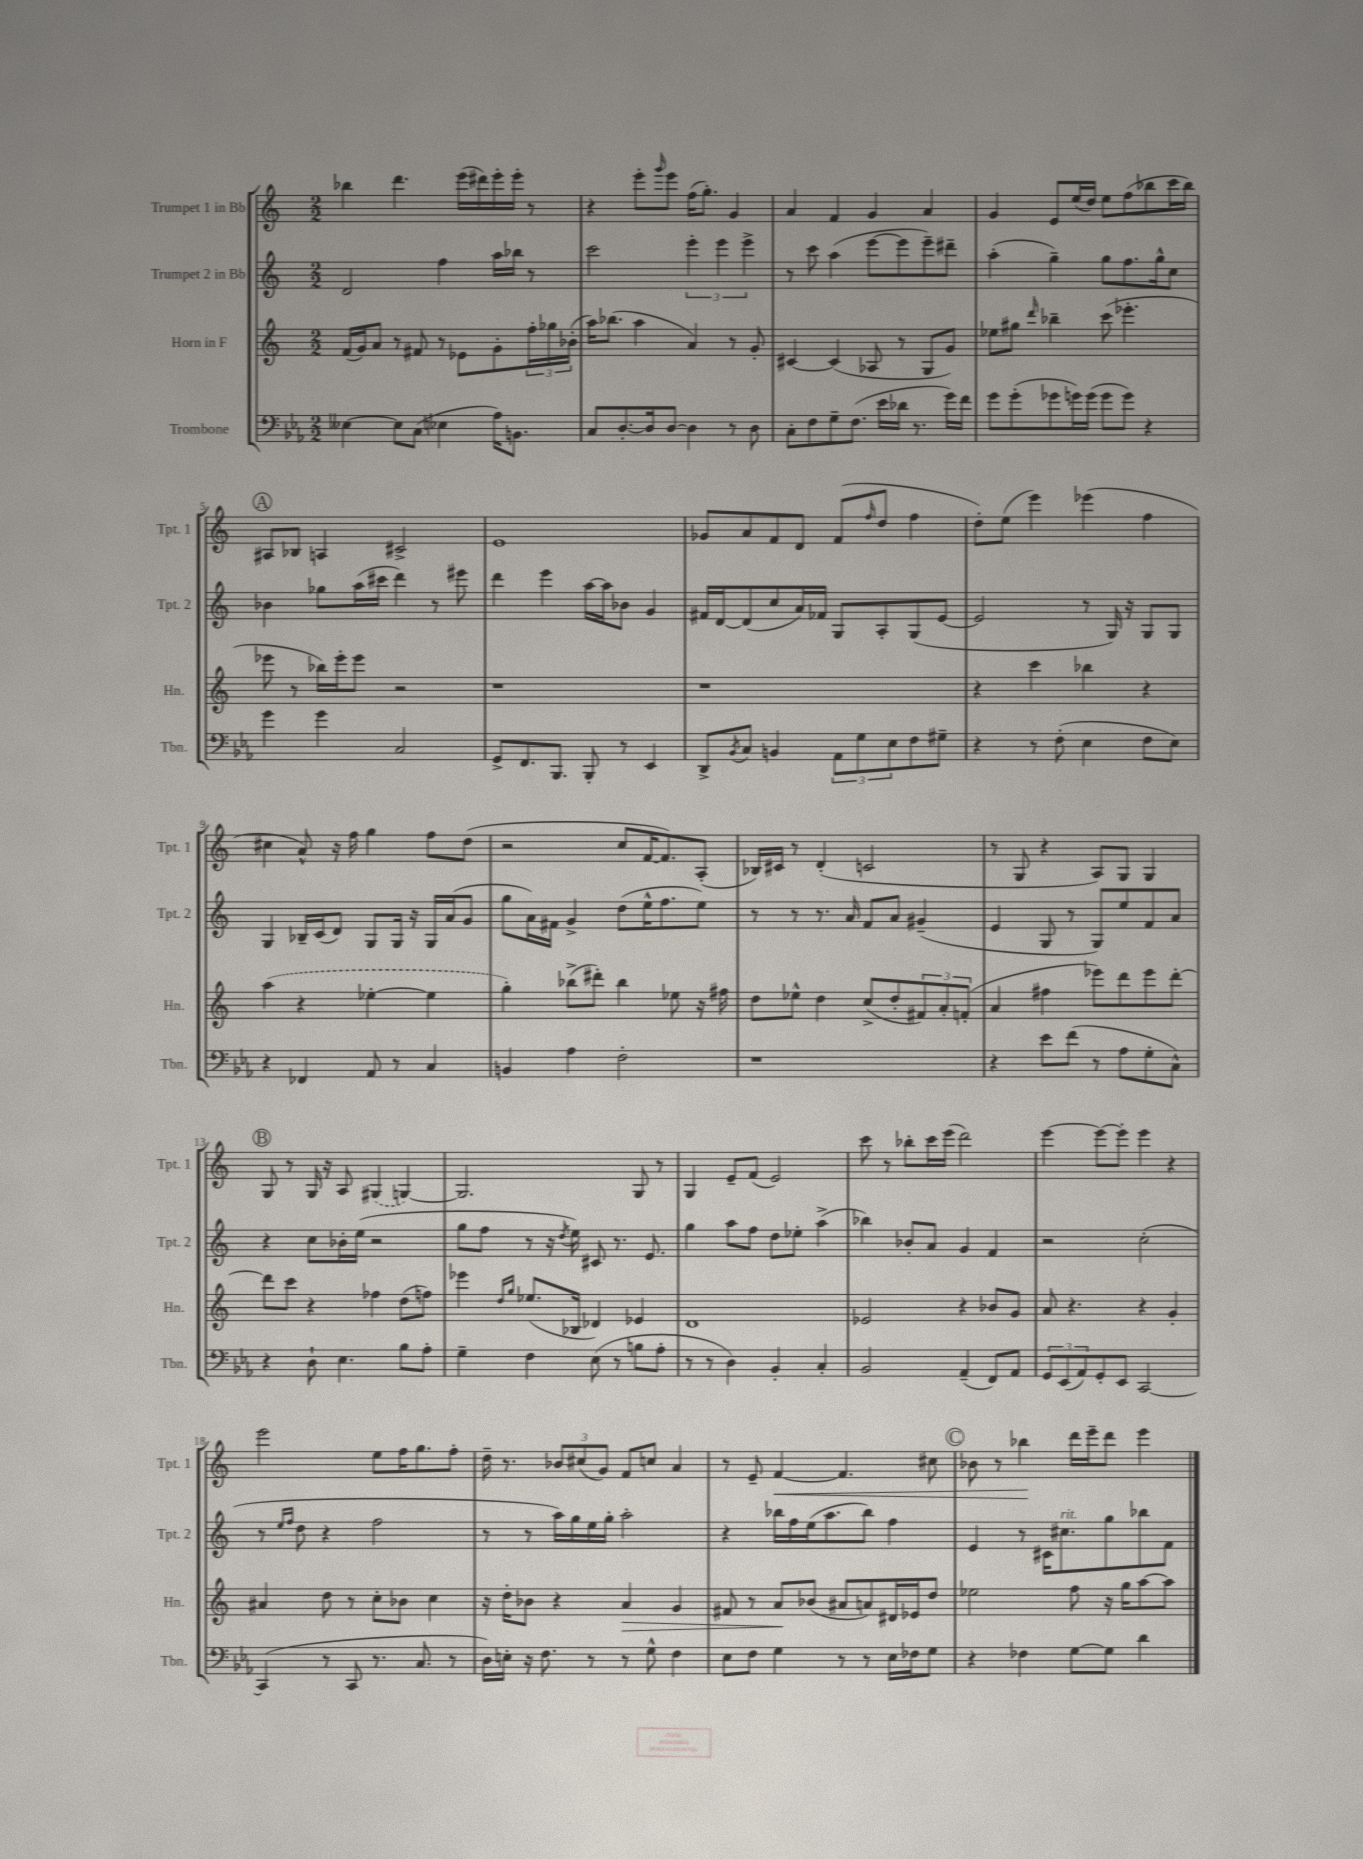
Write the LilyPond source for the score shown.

<<
\new StaffGroup <<
\new Staff = "s0" \with { instrumentName = "Trumpet 1 in Bb" shortInstrumentName = "Tpt. 1" } {
    \clef treble \key c \major \numericTimeSignature \time 2/2
    bes''4 d'''4. e'''16( dis'''16) e'''16-. e'''16-. r8 |
    r4 e'''8-. \grace { g'''16 } e'''8 f''16( g''8.-.) g'4 |
    a'4 f'4 g'4 a'4 |
    g'4 e'8 e''16( d''16) e''8 f''8( bes''8 c'''16 bes''16) |
    \mark \markup { \circle "A" } ais8 bes8 a4 cis'2-> |
    e'1 |
    ges'8 a'8 f'8 d'8 f'8( \grace { f''16 } d''8 f''4 |
    d''8-.) e''8( e'''4) ees'''4( f''4 |
    cis''4 a'8-^) r16 f''16 g''4 f''8 d''8( |
    r2 c''8 f'16~ f'8.) a8-.( |
    bes16) cis'16 r8 d'4-.( c'2 |
    r8 g8 r4 a8) g8 g4 |
    \mark \markup { \circle "B" } g8 r8 g16 r16 a8 \once \slurDashed gis4( g4~) |
    g2. g8 r8 |
    g4 e'8-- f'8( e'2) |
    c'''8 r8 bes''8-. c'''16 e'''16( d'''2) |
    e'''4~ e'''8~ e'''8-. e'''4 r4 |
    e'''2 e''8 f''16 g''8. f''8-. |
    d''16-- r8. \tuplet 3/2 { bes'8 cis''8( g'8) } f'8 c''8 a'4 |
    r8 e'8-- f'4~\< f'4. cis''8 |
    \mark \markup { \circle "C" } bes'8 r8 bes''4\! d'''16 e'''16-- d'''8 e'''4 \bar "|." |
}
\new Staff = "s1" \with { instrumentName = "Trumpet 2 in Bb" shortInstrumentName = "Tpt. 2" } {
    \clef treble \key c \major \numericTimeSignature \time 2/2
    d'2 f''4 a''16 bes''16 r8 |
    c'''2 \tuplet 3/2 { e'''4-. e'''4 e'''4-> } |
    r8 c'''8 a''4( e'''8~ e'''8 e'''8--) dis'''8-- |
    a''4-.( g''4--) g''8 f''8. g''16-^ c''8 |
    \mark \markup { \circle "A" } bes'4 ges''8 a''16( cis'''16 d'''4) r8 eis'''8 |
    d'''4 e'''4 a''16~ a''16 bes'8 g'4 |
    fis'16 d'16~ d'8( c''8 a'16) fes'16 g8 a8-. g8( e'8~ |
    e'2 r8 g16) r16 g8 g8 |
    g4 bes16-- c'16( d'8) g8 g16 r16 g16 a'16( g'8 |
    g''8 a'16) fis'16 g'4-> d''8( e''16-^ f''8. e''8) |
    r8 r8 r8. a'16 f'8 a'8 gis'4--( |
    e'4 g8 r8 g8) e''8 f'8 a'8 |
    \mark \markup { \circle "B" } r4 c''8 bes'16-. e''16( r2 |
    g''8 f''8 r8 r16 \acciaccatura { d''8 } e''16) cis'8 r8. e'8. |
    g''4 a''8 f''8 d''8 ees''8-. a''4->( |
    bes''4) bes'8-. a'8 g'4 f'4 |
    r2 c''2-.( |
    r8 \grace { e''16 f''16 } d''8 r4 f''2 |
    r8 r8 a''16) g''16 e''16 g''16-. a''2-. |
    r4 bes''16 f''16 e''16( a''8. bes''8) f''4 |
    \mark \markup { \circle "C" } e'4 r8 cis'16 cis''8.^\markup { \italic "rit." } g''8 bes''8 f'8 \bar "|." |
}
\new Staff = "s2" \with { instrumentName = "Horn in F" shortInstrumentName = "Hn." } {
    \clef treble \key c \major \numericTimeSignature \time 2/2
    f'16( g'16) a'8 r8 fis'8 r8 ees'8 g'8-. \tuplet 3/2 { f''16-. ges''16 bes'16-.( } |
    a''16) bes''8.( a''4 a'4) r8 g'8-. |
    cis'4~ cis'4( aes8 r8 g8 g'8) |
    ees''8 gis''8 \grace { d'''16 } bes''4-- c'''8( ees'''4.-. |
    \mark \markup { \circle "A" } ees'''8 r8 bes''16) ees'''16-. ees'''8 r2 |
    r1 |
    r1 |
    r4 c'''4 bes''4 r4 |
    \once \slurDashed a''4( r4 ees''4~-. ees''4 |
    g''4-.) bes''8->( dis'''8-.) bes''4 ees''8 r16 fis''16 |
    d''8 ees''8-^ d''4 c''8->( d''8-. \tuplet 3/2 { fis'8) a'8-. f'8-.( } |
    a'4 fis''4 ees'''8) d'''8 ees'''8 d'''8~-. |
    \mark \markup { \circle "B" } d'''8 c'''8 r4 fes''4 d''8( f''8) |
    ees'''4 \grace { d''16 g''16 } ees''8.( bes16 des'4) ees'4 |
    d'1 |
    ees'2 r4 bes'8 g'8 |
    a'8 r4. r4 g'4-. |
    ais'4 d''8 r8 c''8-. bes'8 c''4 |
    r16 d''16-. bes'8 r4 a'4\> g'4 |
    fis'8 r8 a'8\! bes'8( ais'8 a'8) dis'16 ees'16 d''8 |
    \mark \markup { \circle "C" } ees''2 f''8 r16 g''16 a''8~ a''8 \bar "|." |
}
\new Staff = "s3" \with { instrumentName = "Trombone" shortInstrumentName = "Tbn." } {
    \clef bass \key ees \major \numericTimeSignature \time 2/2
    eeses4~ eeses8 c8( ees4 aes16) b,8. |
    c8 d8.~-. d16 d8~ d4 r8 d8 |
    c8-. f8 g8-- f8.( ees'16 des'16 r8. g'16) f'16 |
    g'8 g'8-.( ges'8 g'16) g'16( g'8 g'8) r4 |
    \mark \markup { \circle "A" } g'4 g'4 c2 |
    g,8-> f,8. bes,,8. bes,,8-. r8 ees,4 |
    d,8-> \acciaccatura { bes,8 } c8 b,4 \tuplet 3/2 { aes,8 g8 ees8 } f8 gis8-- |
    r4 r8 f8-.( ees4 f8 ees8) |
    r4 fes,4 aes,8 r8 c4 |
    b,4 aes4 f2-. |
    r1 |
    r4 ees'8 f'8( r8 aes8 g8-. c8-^) |
    \mark \markup { \circle "B" } r4 d8-! ees4. bes8 aes8-. |
    g4-- f4 ees8( r8 b8 aes8-. |
    r8 r8 d4) bes,4-. c4-. |
    bes,2 aes,4--( f,8) aes,8 |
    \tuplet 3/2 { g,8 ees,8( aes,8) } g,8-. ees,8 c,2~ |
    c,4( r8 c,8 r8. c8. r8 |
    d16) e16-. r16 f8. r8 r8 g8-^ f4 |
    ees8 f8 g4 r8 r8 ees16 fes16 g8 |
    \mark \markup { \circle "C" } r4 fes4 g8~ g8 d'4 \bar "|." |
}
>>
>>
